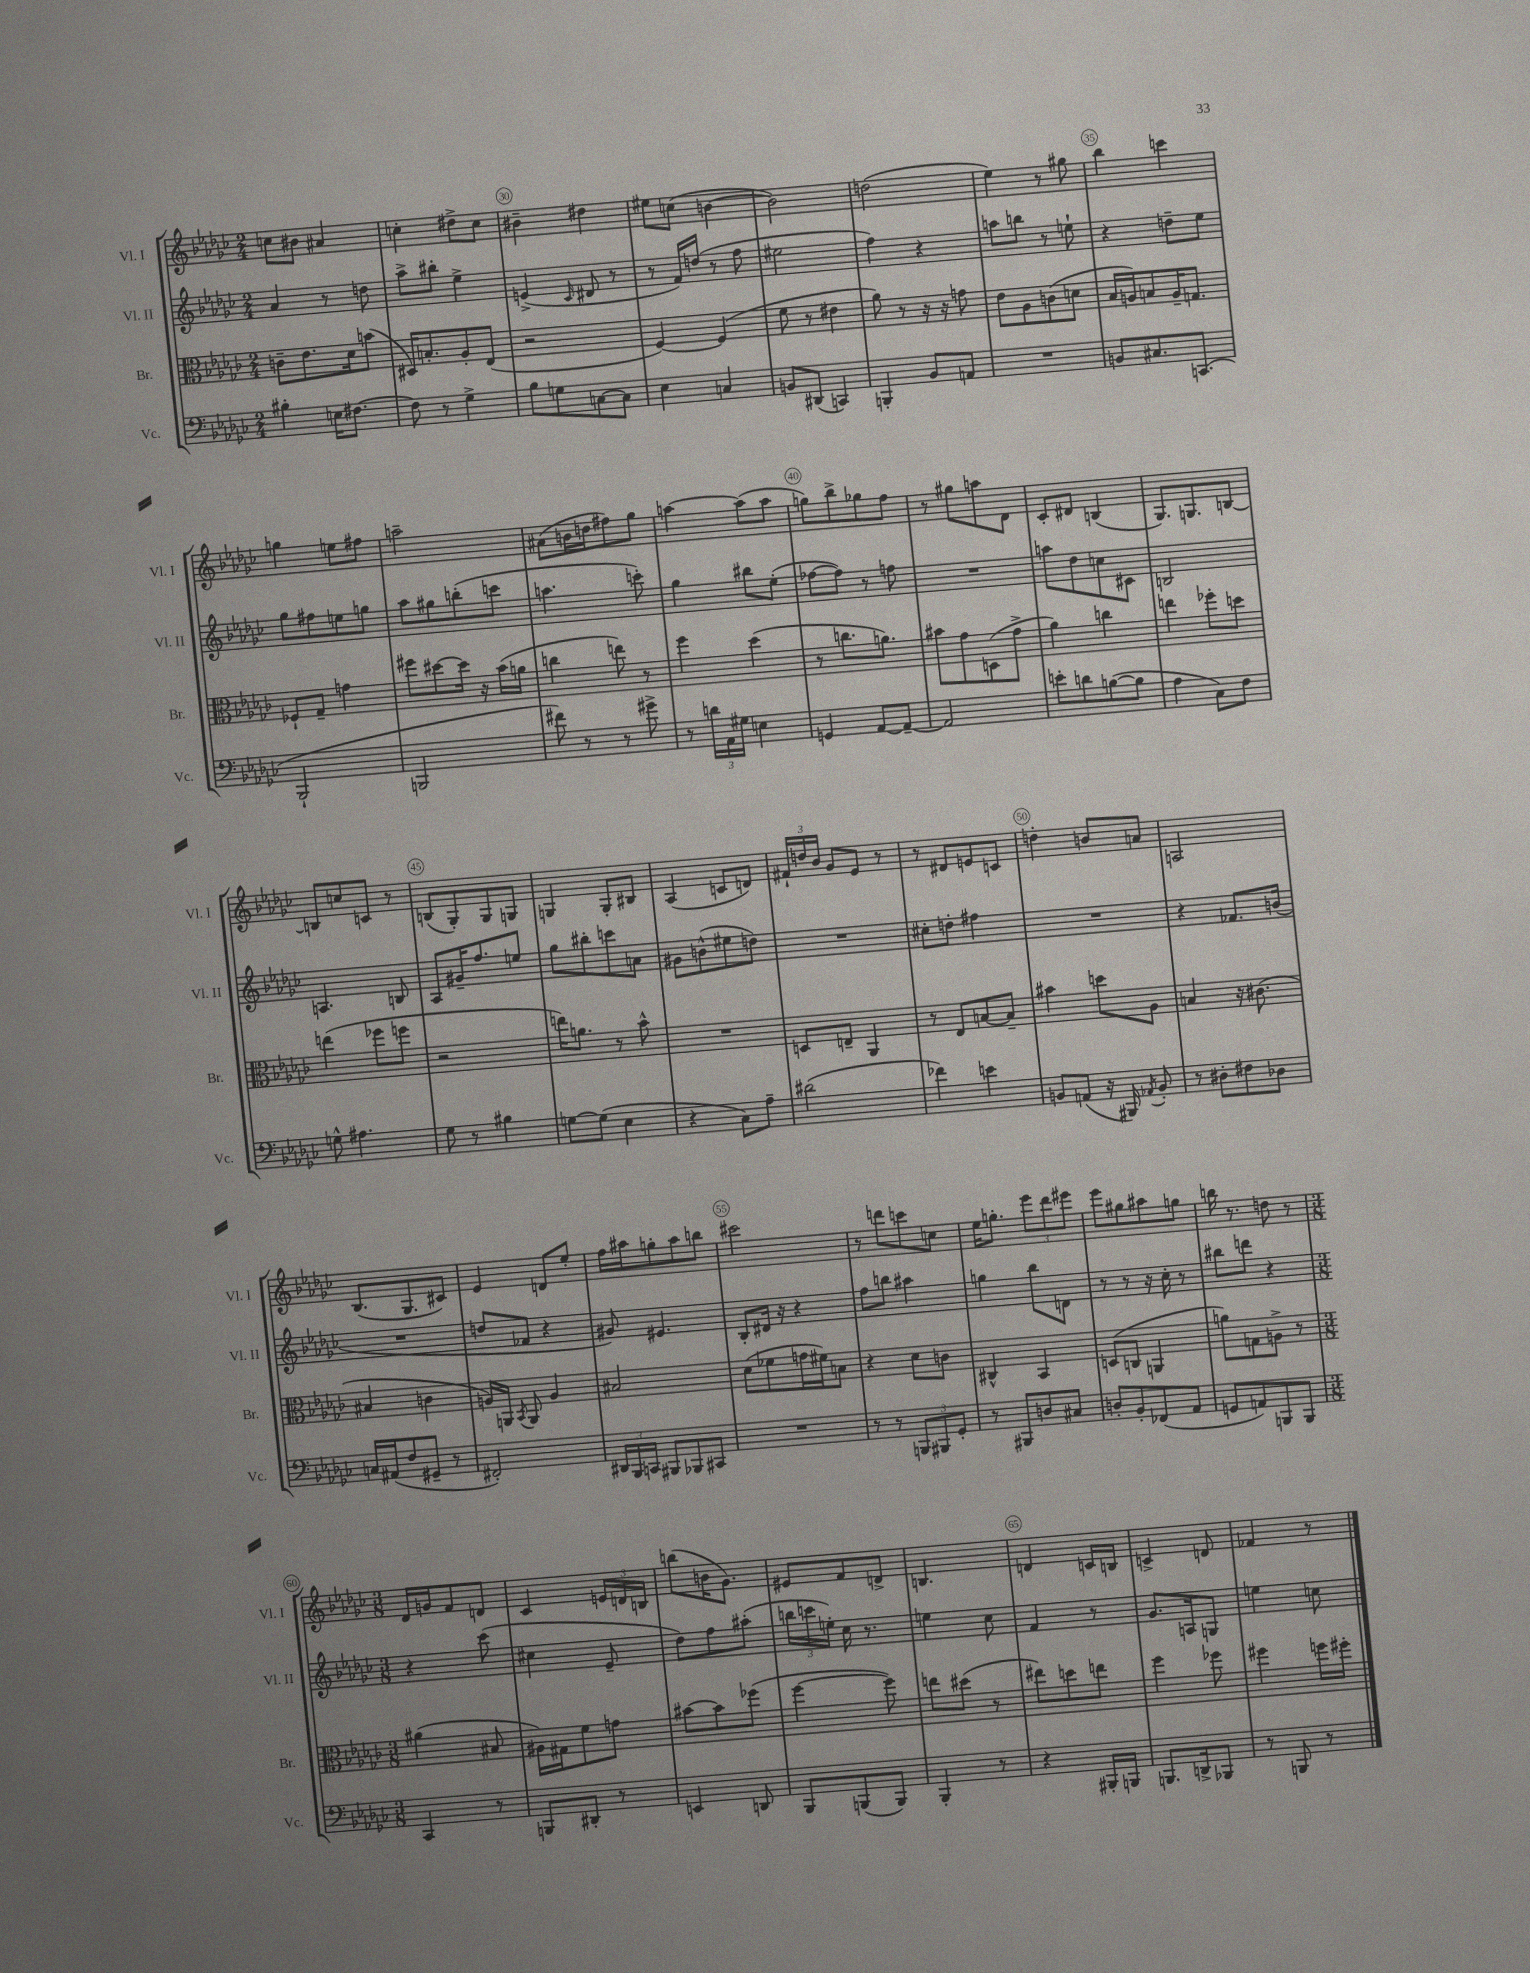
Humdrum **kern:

**kern	**kern	**kern	**kern
*staff4	*staff3	*staff2	*staff1
*clefF4	*clefC3	*clefG2	*clefG2
*k[b-e-a-d-g-c-]	*k[b-e-a-d-g-c-]	*k[b-e-a-d-g-c-]	*k[b-e-a-d-g-c-]
*M2/4	*M2/4	*M2/4	*M2/4
4B#'	8c~	4a-	8cc
.	8.e-	.	8b#
16E	.	8r	4a#
[8.F#	16d-	.	.
.	(8b	8dd	.
=	=	=	=
8F#]	16D#)	8aa-^	4cc'
.	8.B'	.	.
8r	.	8bb#'	.
4G-^	8A-'	4ee-^	8dd#^
.	(8E-	.	8cc
=	=	=	=
8B-	2r	(4e^	4b#~
8G	.	.	.
.	.	16qqc-	.
[8C	.	8d#	4dd#
8C]	.	8r	.
=	=	=	=
4E-	[4F)	8r	8ee#
.	.	16f)	(8cc
.	.	(16dd	.
4C	(4F]	8r	[4b
.	.	8ff	.
=	=	=	=
8BB	8f	2ee#	2b])
(8DD#	8r	.	.
4CC)	4e#	.	.
=	=	=	=
4BBB'	8a-)	4ff)	(2dd
.	8r	.	.
8BB-	16r	4r	.
.	16r	.	.
8AA	8g	.	.
=	=	=	=
2r	8e-	8aa	4ee-)
.	8A-	8bb	.
.	(8c	8r	8r
.	8d	8ee`	8gg#
=	=	=	=
8BB	16B-	4r	4bb-
.	16A)	.	.
8.C#	8B	.	.
.	16A~	8dd~	4ccc
(8.CC	8.G	.	.
.	.	8ee-	.
=	=	=	=
2BBB-`	8F-`	8gg-	4gg
.	8G-~	8ff#	.
.	4g	8ee	8ee
.	.	8gg	8ff#
=	=	=	=
2BBB	8ff#	8aa-	2aa~
.	[8dd#	8gg#	.
.	16dd#]	(8bb'	.
.	16r	.	.
.	(16b-	8ccc	.
.	16a	.	.
=	=	=	=
8f#)	4cc	4.aa	(8a#
8r	.	.	16b
.	.	.	16dd
8r	8ee)	.	8ff#)
8g#^	8r	8ccc')	8gg-
=	=	=	=
8r	4ff	4gg-	[4aa
24d	.	.	.
24AA-	.	.	.
24G#	.	.	.
4E	(4dd-	8bb#	(8aa]
.	.	(8ee-'	8aa
=	=	=	=
4GG	8r	[8ff-	8gg)
.	8.cc	8ff-])	8bb-^
[8AA-	.	8r	8gg-
.	8.a)	.	.
8AA-~_	.	8ff	8ff
=	=	=	=
2AA-]	8b#	2r	8r
.	8g-	.	8gg#
.	(8D	.	8aa
.	8g-^	.	8d-
=	=	=	=
8e'	4a-)	8aa	8c-'
8d	.	8dd-	8d#
([8B	4cc	8cc	(4B
8B]	.	8c#	.
=	=	=	=
4A-	4ee	2B	8.G-)
.	.	.	8.G
8C-)	8ff-'	.	.
8F	8dd	.	[8B
=	=	=	=
8G^^	(4ee	4.A	8B]
4.A#	.	.	8cc
.	8ff-	.	8c
.	8ff	8B	8r
=	=	=	=
8G-	2r	8A-	(8B
8r	.	16g#~	8G-')
.	.	8.ff	.
4B#	.	.	8G-
.	.	8ee	8G
=	=	=	=
[8G	16ee)	8gg-	4G
.	8.a	.	.
(8G]	.	8bb#'	.
4E-	8r	8ccc	8G'
.	8b-^^	8a	8B#
=	=	=	=
4r	2r	8g#	(4A-
.	.	(8b^^	.
8C-)	.	8ee#	8c
8A-~	.	8dd)	8d)
=	=	=	=
(2d#	8D	2r	24f#`
.	.	.	24dd
.	.	.	24b-
.	8E~	.	8g-
.	4AA-	.	8e-
.	.	.	8r
=	=	=	=
4f-)	8r	8cc#'	8r
.	8E-	8dd'	8d#
4e	[8B	4ff#	8e
.	8B~]	.	8c
=	=	=	=
8BB	4b#	2r	4dd'
(8AA	.	.	.
16r	8dd	.	8b
16BBB#)	.	.	.
8qAA-	.	.	.
8BB'	8A-	.	8a
=	=	=	=
8r	4B	4r	2A
8D#'	.	.	.
8F#	16r	8.f-	.
.	(8.c#	.	.
8D-	.	.	.
.	.	(16b	.
=	=	=	=
16C	4B#	2r	(8.B-
(16AA#	.	.	.
8F	.	.	.
.	.	.	8.G-
8GG#~	4c	.	.
8r	.	.	8c#)
=	=	=	=
2FF#')	16A)	8dd	4e-
.	16AA	.	.
.	8qBB-	.	.
.	8AA	8f-	.
.	4A	4r	8d
.	.	.	8ee-'
=	=	=	=
24DD#	2B#	8g#)	16ff
24BBB-	.	.	.
.	.	.	16aa#
24CC	.	.	.
8BBB#	.	4.e#	8gg'
8BBB-	.	.	8aa#
8CC#	.	.	8bb
=	=	=	=
2r	(8d-	8B-'	2ccc#
.	8f-	16d#	.
.	.	16r	.
.	16g	4r	.
.	16f#)	.	.
.	8B	.	.
=	=	=	=
8r	4r	8ff	8r
8r	.	8bb	8ddd
12BBB	8d-	4aa#	8ccc
12BBB#	.	.	.
.	8c	.	8cc
12GG-'	.	.	.
=	=	=	=
8r	4C#^^	4gg	16ee-
.	.	.	8.gg'
8BBB#	.	.	.
8D	4BB-	8bb-	12eee-
.	.	.	12ddd-
8C#	.	8d	.
.	.	.	12eee#
=	=	=	=
8D'	(8D	8r	8eee-
8BB-'	8C	8r	8gg#
(8FF-	4AA	16r	8aa#
.	.	16cc-'	.
8AA-	.	8r	8gg
=	=	=	=
8GG	8a)	8bb#	16bb
.	.	.	8.r
8AA)	8G	8ddd	.
8BBB	8A^	4r	8dd
8BBB	8r	.	8r
=	=	=	=
*M3/8	*M3/8	*M3/8	*M3/8
4CC-	(4a#	4r	16d-
.	.	.	16g
.	.	.	8f
8r	8B#	(8ccc-	8d
=	=	=	=
8BBB	16A#)	4cc#	4c-
.	16G#	.	.
8DD#'	8f	.	.
8r	8g	8e-~	24e
.	.	.	24d
.	.	.	24B
=	=	=	=
4EE	[8b#	8dd-)	(8bb
.	8b#]	8ff	16b
.	.	.	8.g-)
8DD	(8ff-	(8aa#'	.
=	=	=	=
8BBB-	[4ff	24bb	8e#
.	.	24ccc	.
.	.	24ee')	.
(8BBB	.	16cc-	8f
.	.	8.r	.
8BBB)	8ff])	.	8d^
=	=	=	=
4BBB-'	8ee	4ee	4.B
.	(8dd#	.	.
8r	8r	8cc-	.
=	=	=	=
4r	8ee#)	4f	4d
.	8dd	.	.
16BBB#'	8ee	8r	16c
16BBB	.	.	16B
=	=	=	=
8.BBB	4ff	8.g-	4c^
16DD^	.	16A	.
8BBB-	8ff-	8G	8d
=	=	=	=
8r	4ff#	4ee	4f-
8BBB	.	.	.
8r	16ff	8cc	8r
.	16ff#'	.	.
==	==	==	==
*-	*-	*-	*-
